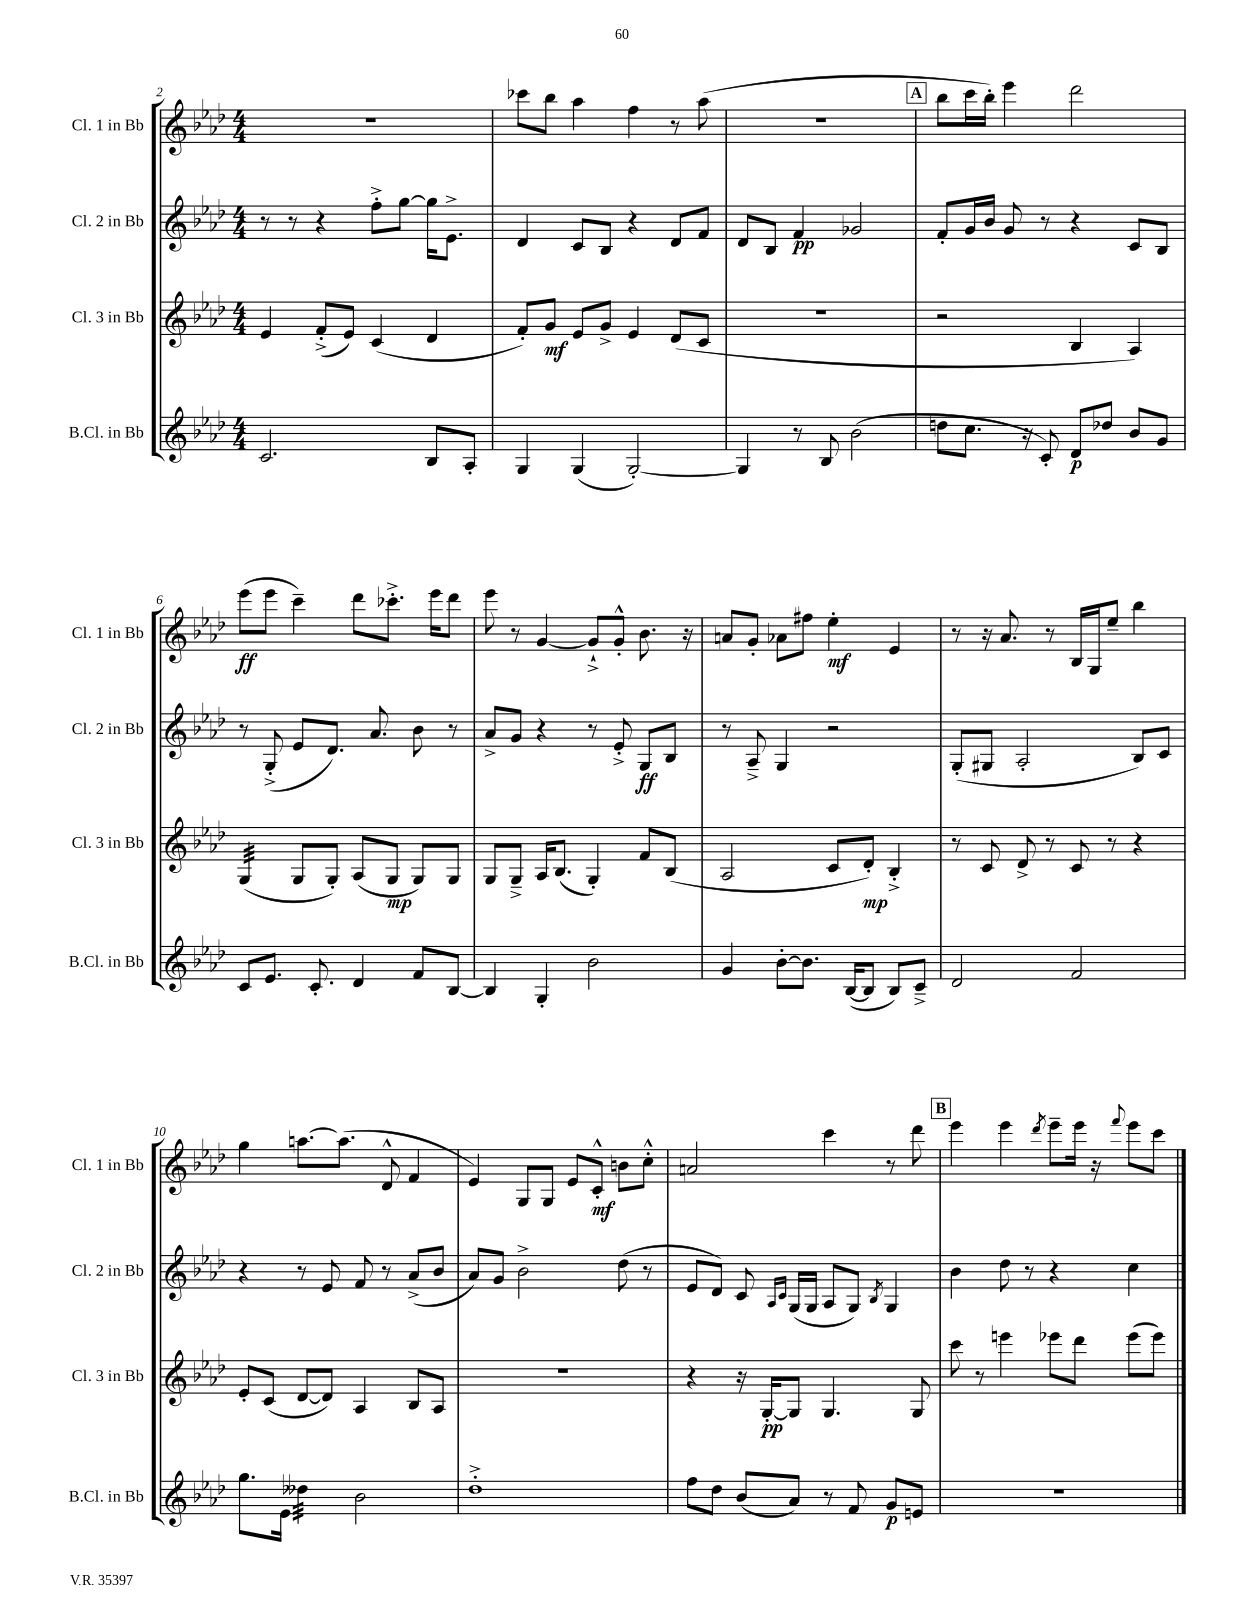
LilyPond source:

<<
\new StaffGroup <<
\new Staff = "s0" \with { instrumentName = "Cl. 1 in Bb" shortInstrumentName = "Cl. 1 in Bb" } {
    \clef treble \key aes \major \numericTimeSignature \time 4/4
    \autoBeamOff R1 |
    ces'''8[ bes''8] aes''4 f''4 r8 aes''8( |
    r1 |
    \mark \markup { \box "A" } bes''8[ c'''16 bes''16]-.) ees'''4 des'''2 |
    ees'''8[\ff( ees'''8] c'''4--) des'''8[ ces'''8.]-.-> ees'''16[ des'''8] |
    ees'''8 r8 g'4~ g'8[-!-> g'8]-.-^ bes'8. r16 |
    a'8[ g'8]-. aes'8[ fis''8] ees''4-.\mf ees'4 |
    r8 r16 aes'8. r8 bes16[ g16 ees''8]-- bes''4 |
    g''4 a''8.[~ a''8.]( des'8-^ f'4 |
    ees'4) g8[ g8] ees'8[ c'8]-.-^\mf b'8[ c''8]-.-^ |
    a'2 c'''4 r8 des'''8 |
    \mark \markup { \box "B" } ees'''4 ees'''4 \acciaccatura { des'''8 } ees'''8[-- ees'''16] r16 \appoggiatura { f'''8 } ees'''8[ c'''8] \bar "|." |
}
\new Staff = "s1" \with { instrumentName = "Cl. 2 in Bb" shortInstrumentName = "Cl. 2 in Bb" } {
    \clef treble \key aes \major \numericTimeSignature \time 4/4
    \autoBeamOff r8 r8 r4 f''8[-.-> g''8]~ g''16[ ees'8.]-> |
    des'4 c'8[ bes8] r4 des'8[ f'8] |
    des'8[ bes8] f'4\pp ges'2 |
    \mark \markup { \box "A" } f'8[-. g'16 bes'16] g'8 r8 r4 c'8[ bes8] |
    r8 g8-.->( ees'8[ des'8.]) aes'8. bes'8 r8 |
    aes'8[-> g'8] r4 r8 ees'8-.-> g8[\ff bes8] |
    r8 aes8---> g4 r2 |
    g8[-.( gis8] aes2-. bes8[) c'8] |
    r4 r8 ees'8 f'8 r8 aes'8[->( bes'8] |
    aes'8[) g'8] bes'2-> des''8( r8 |
    ees'8[ des'8]) c'8 \grace { aes16[ c'16] } g16[( g16] aes8[ g8]) \acciaccatura { bes8 } g4 |
    \mark \markup { \box "B" } bes'4 des''8 r8 r4 c''4 \bar "|." |
}
\new Staff = "s2" \with { instrumentName = "Cl. 3 in Bb" shortInstrumentName = "Cl. 3 in Bb" } {
    \clef treble \key aes \major \numericTimeSignature \time 4/4
    \autoBeamOff ees'4 f'8[-.->( ees'8]) c'4( des'4 |
    f'8[-.) g'8]\mf ees'8[ g'8]-> ees'4 des'8[( c'8] |
    r1 |
    \mark \markup { \box "A" } r2 bes4 aes4) |
    g4:32( g8[ g8]-.) aes8[( g8]\mp g8[) g8] |
    g8[ g8]---> aes16[ bes8.]( g4-.) f'8[ bes8]( |
    aes2 c'8[ des'8]-.\mp) bes4-.-> |
    r8 c'8 des'8-> r8 c'8 r8 r4 |
    ees'8[-. c'8]( des'8[~ des'8]) aes4 bes8[ aes8] |
    R1 |
    r4 r16 g16[~-.\pp g8] g4. g8 |
    \mark \markup { \box "B" } c'''8 r8 e'''4 ees'''8[ des'''8] ees'''8[( ees'''8]) \bar "|." |
}
\new Staff = "s3" \with { instrumentName = "B.Cl. in Bb" shortInstrumentName = "B.Cl. in Bb" } {
    \clef treble \key aes \major \numericTimeSignature \time 4/4
    \autoBeamOff c'2. bes8[ aes8]-. |
    g4 g4( g2~-.) |
    g4 r8 bes8 bes'2( |
    \mark \markup { \box "A" } d''8[ c''8.] r16 c'8-.) des'8[\p des''8] bes'8[ g'8] |
    c'8[ ees'8.] c'8.-. des'4 f'8[ bes8]~ |
    bes4 g4-. bes'2 |
    g'4 bes'8[~-. bes'8.] bes16[~( bes8] bes8[) c'8]---> |
    des'2 f'2 |
    g''8.[ ees'16] deses''4:32 bes'2 |
    des''1-.-> |
    f''8[ des''8] bes'8[( aes'8]) r8 f'8 g'8[\p e'8] |
    \mark \markup { \box "B" } R1 \bar "|." |
}
>>
>>
\layout { \context { \Score currentBarNumber = #2 } }
